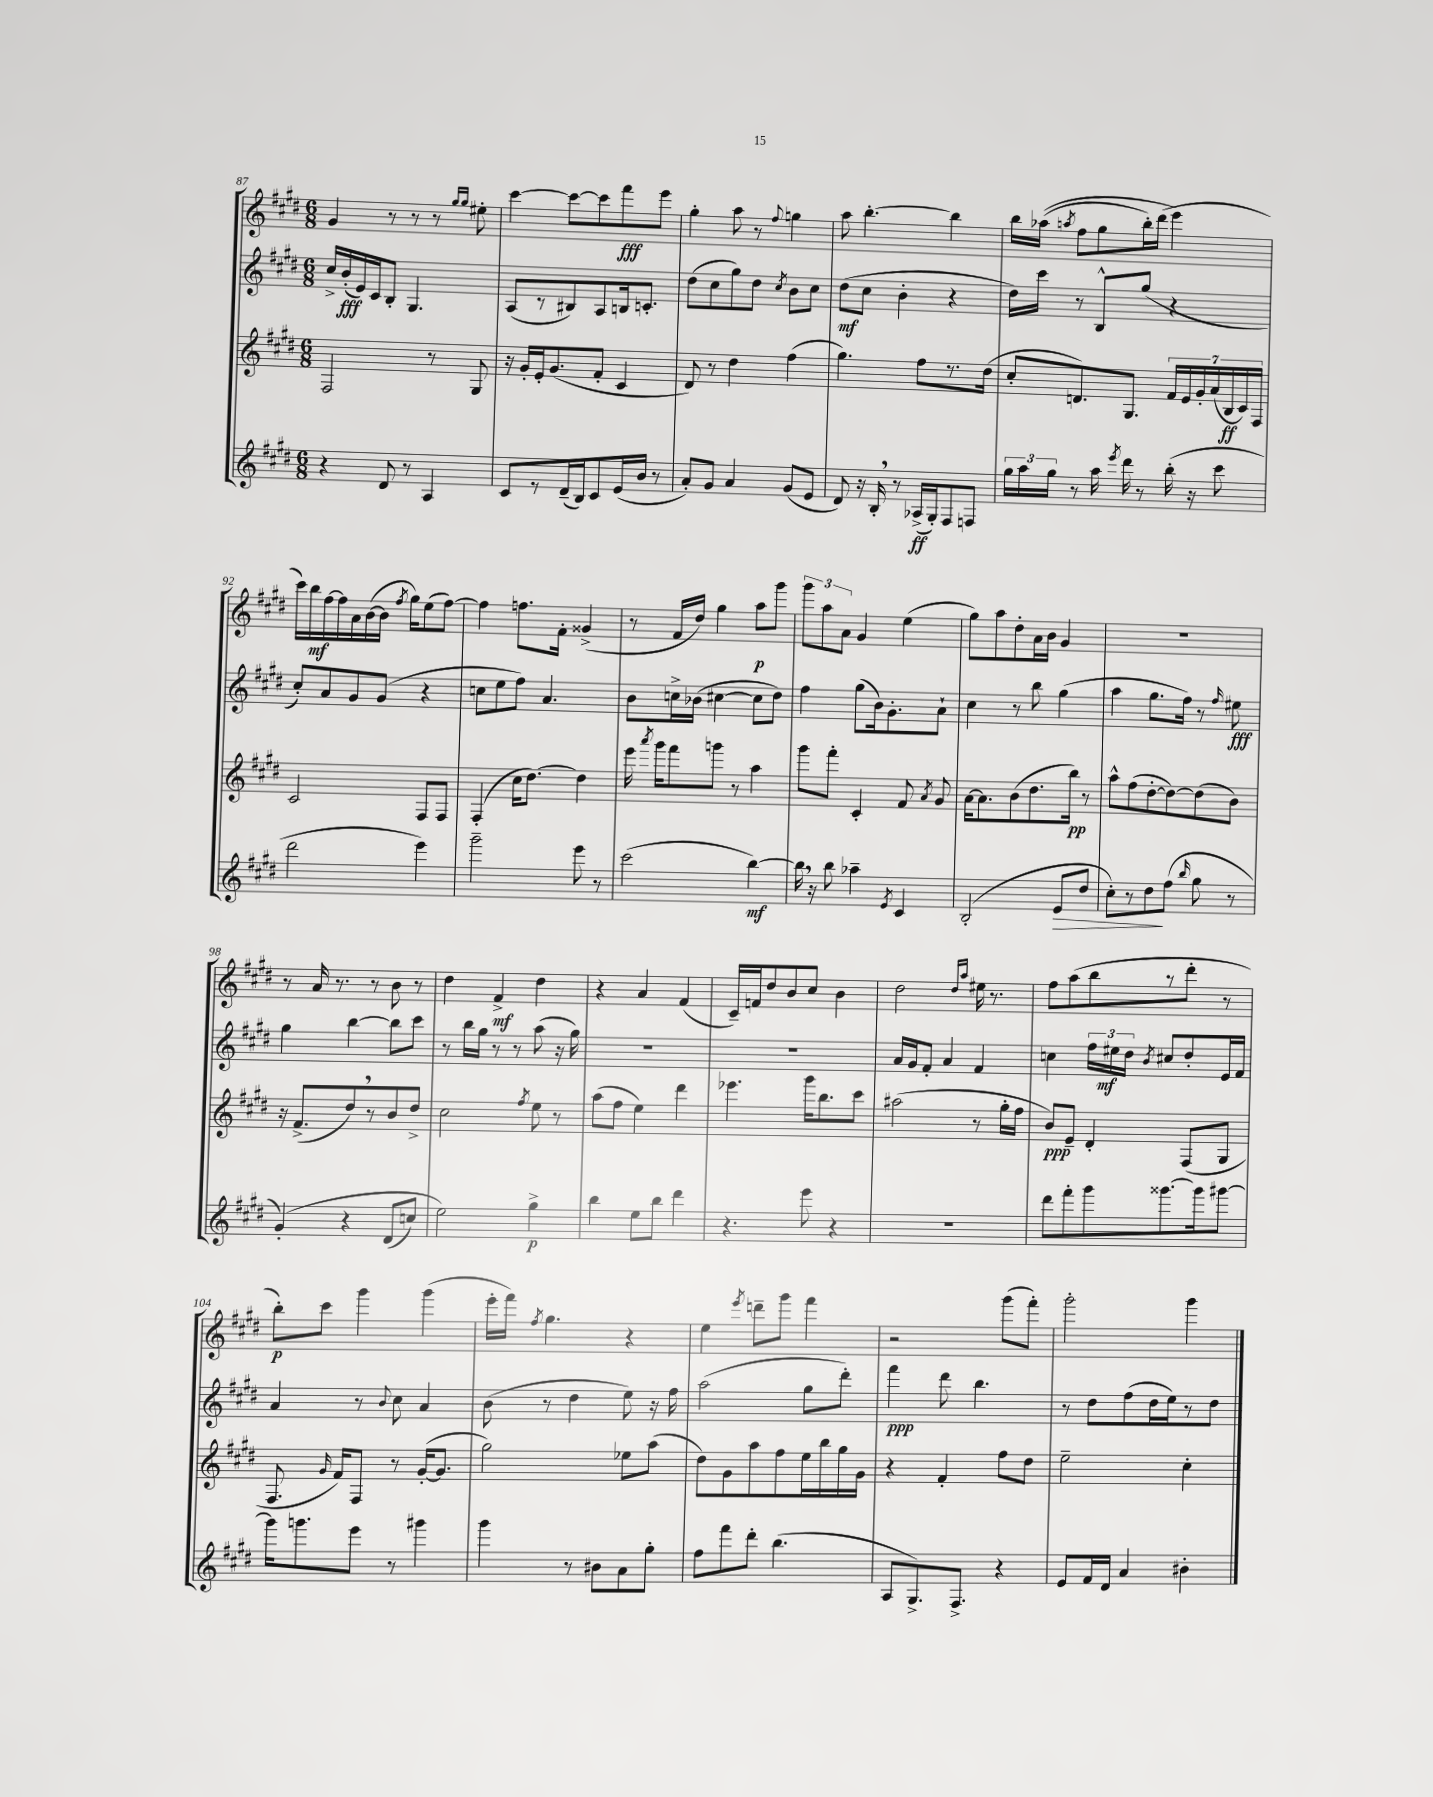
<<
\new StaffGroup <<
\new Staff = "s0" {
    \clef treble \key e \major \numericTimeSignature \time 6/8
    \autoBeamOff gis'4 r8 r8 r8 \grace { gis''16[ gis''16] } eis''8-. |
    cis'''4~ cis'''8[~ cis'''8 fis'''8\fff e'''8] |
    gis''4-. a''8 r8 \appoggiatura { fis''8 } g''4 |
    a''8 b''4.~-. b''4 |
    b''16[ aes''16](\( \acciaccatura { a''8 } fis''8[ gis''8 b''16-.) dis'''16]( e'''4\) |
    cis'''16[) b''16\mf fis''16~ fis''16 a'16 b'16~( b'16] \acciaccatura { fis''8 } gis''16[) e''8( fis''8]~) |
    fis''4 f''8.[ fis'16]-. gisis'4->( |
    r8 fis'16[ dis''16]) gis''4 a''8[\p gis'''8] |
    \tuplet 3/2 { gis'''8[ a''8 a'8] } gis'4 e''4( |
    gis''8[) a''8 dis''8-. a'16 b'16] gis'4 |
    R2. |
    r8 a'16 r8. r8 b'8 r8 |
    dis''4 fis'4->\mf dis''4 |
    r4 a'4 fis'4( |
    cis'16[--) f'16 dis''8 b'8 cis''8] b'4 |
    dis''2 \grace { dis''16[ a''16] } eis''16 r8. |
    fis''8[ a''8( b''8 r8 dis'''8]-. r8 |
    b''8[-.\p) cis'''8] gis'''4 gis'''4( |
    e'''16[-. fis'''16]) \acciaccatura { fis''8 } gis''4. r4 |
    e''4 \acciaccatura { e'''8 } d'''8[-- gis'''8] fis'''4 |
    r2 gis'''8[( fis'''8]-.) |
    gis'''2-. gis'''4 \bar "|." |
}
\new Staff = "s1" {
    \clef treble \key e \major \numericTimeSignature \time 6/8
    \autoBeamOff cis''16[-> b'16-.\fff( e'16) cis'16 b8]-. gis4. |
    a8[( r8 bis8) a8 b16 c'8.]-. |
    dis''8[( cis''8 gis''8) dis''8] \acciaccatura { cis''8 } b'8[ cis''8] |
    dis''8[\mf( cis''8] b'4-. r4 |
    dis''16[) cis'''16] r8 b8[-^ gis''8]( r4 |
    cis''8[-.) a'8 gis'8 gis'8]( r4 |
    c''8[ e''8 fis''8]) a'4. |
    b'8[ c''16-> bes'16]( cis''4~ cis''8[ dis''8]) |
    fis''4 gis''8[( b'16) gis'8.-. a'8]-! |
    cis''4 r8 b''8 gis''4( |
    a''4 gis''8.[ fis''16]) r8 \grace { fis''16 } eis''8\fff |
    gis''4 b''4~ b''8[ cis'''8] |
    r8 b''16[ gis''16] r8 r8 a''8( r16 gis''16) |
    R2. |
    R2. |
    a'16[ gis'16 fis'8]-. a'4 fis'4 |
    c''4 \tuplet 3/2 { fis''16[ eis''16\mf dis''16] } \acciaccatura { b'8 } cis''8[ dis''8-. e'16 fis'16] |
    a'4 r8 \appoggiatura { b'8 } cis''8 a'4 |
    b'8( r8 dis''4 e''8) r16 fis''16 |
    a''2( gis''8[ dis'''8]-.) |
    fis'''4\ppp dis'''8 b''4. |
    r8 dis''8[ fis''8( dis''16 e''16) r8 dis''8] \bar "|." |
}
\new Staff = "s2" {
    \clef treble \key e \major \numericTimeSignature \time 6/8
    \autoBeamOff fis2 r8 gis8 |
    r16 gis'16[-. e'16-. gis'8.( fis'8]-. cis'4 |
    dis'8) r8 dis''4 fis''4( |
    gis''4.) fis''8[ r8. dis''16]( |
    cis''8[-. d'8.) gis8.] \tuplet 7/4 { fis'16[ e'16 gis'16-. a'16( b16\ff cis'16) fis16] } |
    cis'2 fis8[ fis8] |
    fis4-.( cis''16[ dis''8.]~) dis''4 |
    e'''16 \acciaccatura { a'''8 } gis'''16[ fis'''8 g'''8] r8 a''4 |
    gis'''8[ fis'''8]-. cis'4-. fis'8 \acciaccatura { a'8 } gis'8 |
    a'16[~ a'8. b'8( dis''8. b''16]\pp) r8 |
    a''8[-^ fis''8( dis''8~-. dis''8~) dis''8( b'8]) |
    r16 fis'8.[->( dis''8) \breathe r8 b'8 dis''8]-> |
    cis''2 \acciaccatura { fis''8 } e''8 r8 |
    a''8[( fis''8] e''4) dis'''4 |
    ees'''4. gis'''16[ b''8. cis'''8] |
    ais''2( r8 gis''16[-. fis''16] |
    b'8[\ppp) e'8]-- dis'4-. fis8[( gis8] |
    fis8. \grace { gis'16 } fis'16[) fis8] r8 gis'16[~-.( gis'8.] |
    gis''2) ees''8[ a''8]( |
    dis''8[) gis'8 a''8 fis''8 e''16 b''16 gis''16 gis'16] |
    r4 fis'4-. fis''8[ dis''8] |
    e''2-- cis''4-. \bar "|." |
}
\new Staff = "s3" {
    \clef treble \key e \major \numericTimeSignature \time 6/8
    \autoBeamOff r4 dis'8 r8 a4 |
    cis'8[ r8 dis'16--( b16) cis'8 e'16( b'16] r8 |
    a'8[-.) gis'8] a'4 gis'8[( e'8] |
    dis'8) r16 b16-. \breathe r8 aes16[->\ff( gis16-.) fis8 f8] |
    \tuplet 3/2 { gis''16[ a''16 gis''16] } r8 a''16 \acciaccatura { e'''8 } dis'''16 r8 b''16-.( r16 cis'''8 |
    dis'''2 e'''4) |
    gis'''2-- e'''8 r8 |
    cis'''2( b''4~\mf) |
    b''16 \breathe r16 b''8 aes''4-- \acciaccatura { e'8 } cis'4 |
    b2-.( e'8[\> dis''8] |
    cis''8[-.) r8 dis''8\! fis''8]( \grace { b''16 } gis''8 r8 |
    gis'4-.)\( r4 dis'8[( c''8]) |
    e''2\) gis''4->\p |
    b''4 e''8[ b''8] dis'''4 |
    r4. e'''8 r4 |
    R2. |
    dis'''8[ fis'''8-. gis'''8 gisis'''8.~ gisis'''16 gis'''8]~ |
    gis'''16[ g'''8. e'''8] r8 gis'''4 |
    gis'''4 r8 bis'8[ a'8 gis''8]-. |
    fis''8[ fis'''8 dis'''8]-. b''4.( |
    a8[ gis8.->) fis8.]-> r4 |
    e'8[ fis'16 dis'16] a'4 bis'4-. \bar "|." |
}
>>
>>
\layout { \context { \Score currentBarNumber = #87 } }
